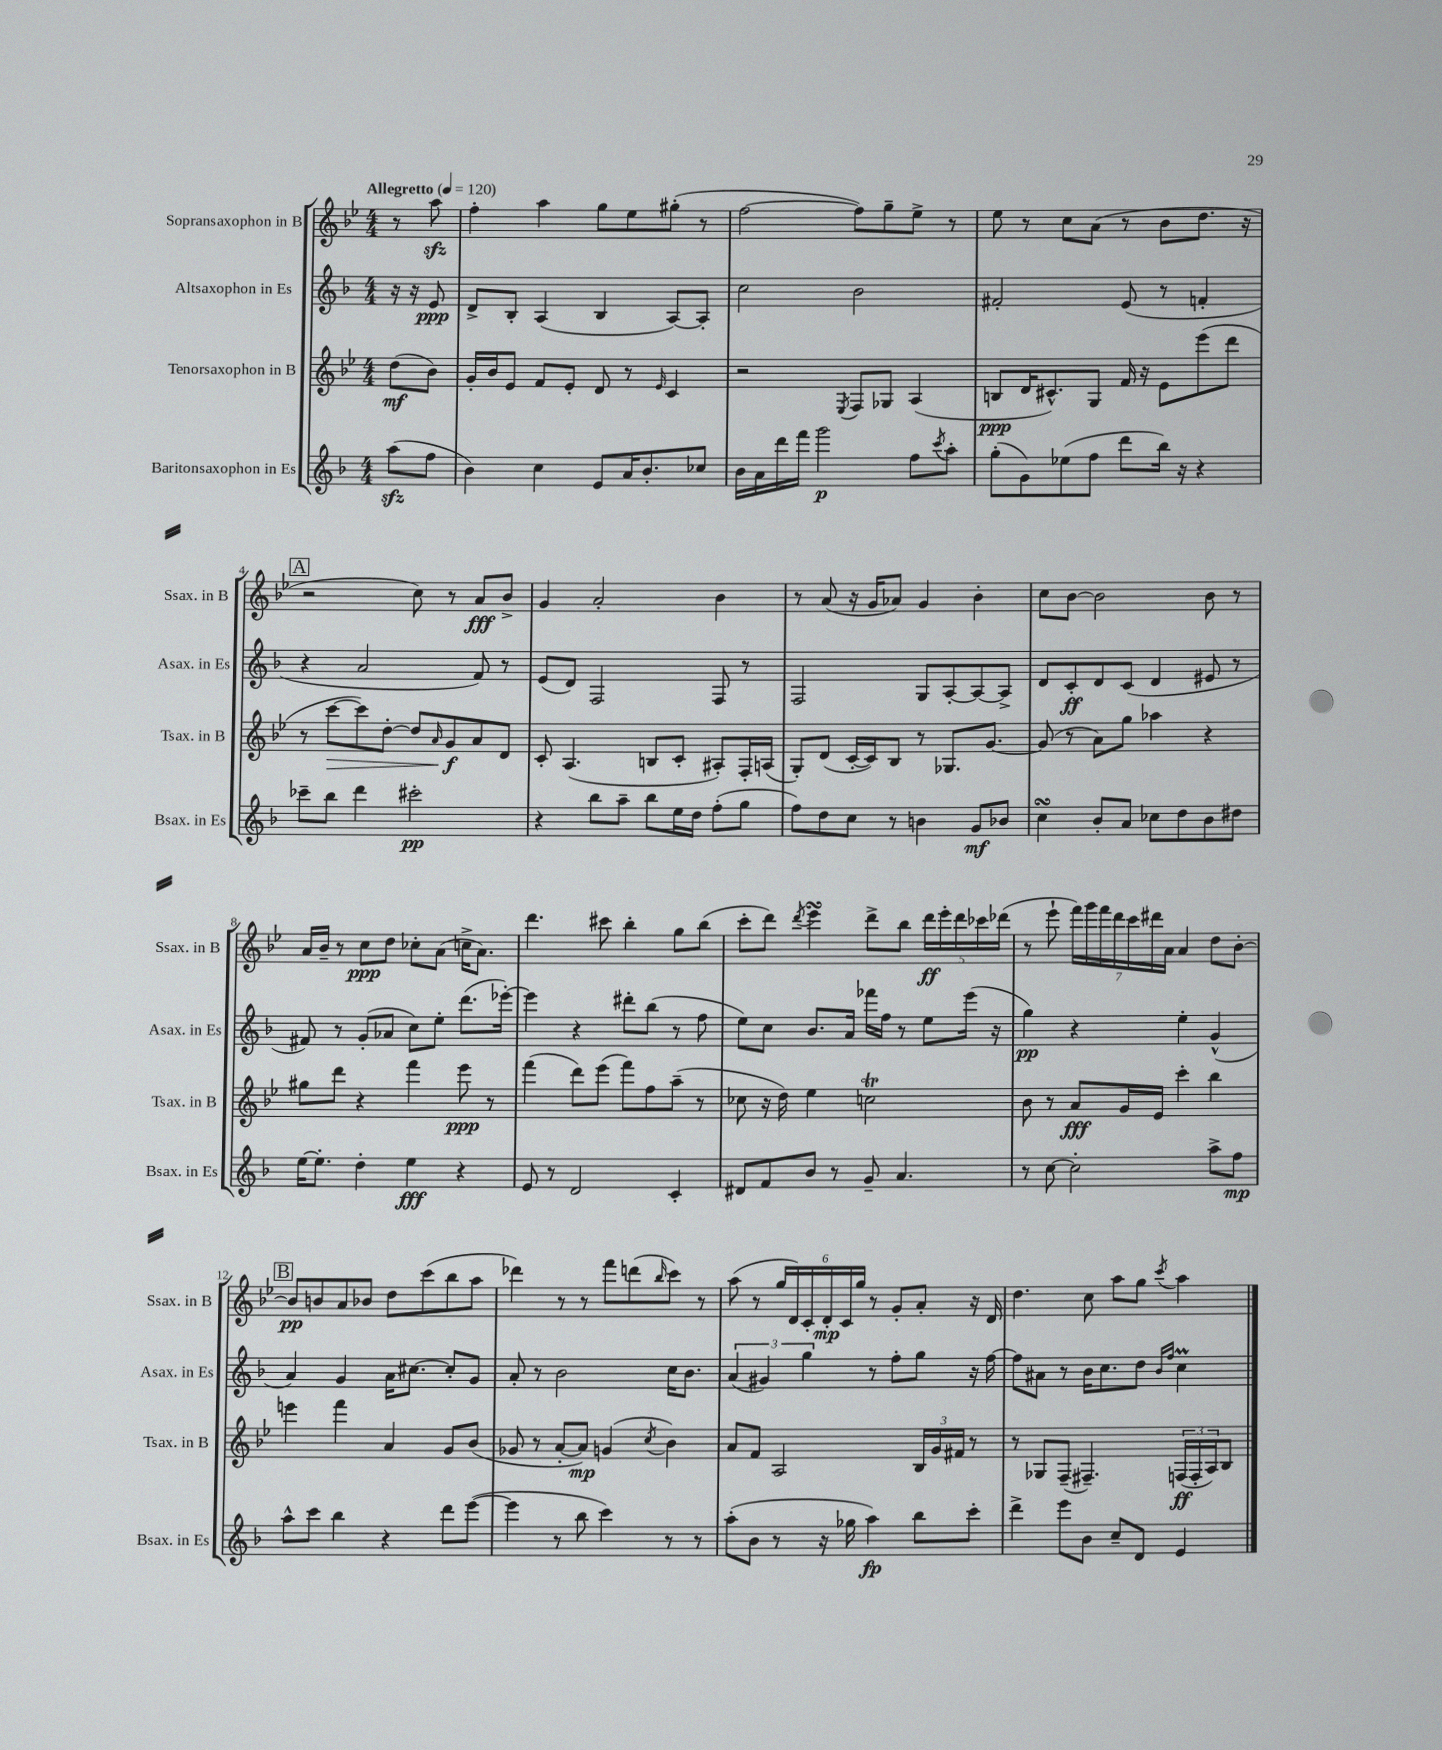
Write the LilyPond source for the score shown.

<<
\new StaffGroup <<
\new Staff = "s0" \with { instrumentName = "Sopransaxophon in B" shortInstrumentName = "Ssax. in B" } {
    \clef treble \key bes \major \numericTimeSignature \time 4/4 \partial 4 \tempo "Allegretto" 4 = 120
    r8 a''8\sfz |
    f''4-. a''4 g''8 ees''8 gis''8-.( r8 |
    f''2~ f''8) g''8-- ees''8-> r8 |
    ees''8 r8 c''8 a'8( r8 bes'8 d''8. r16 |
    \mark \markup { \box "A" } r2 c''8) r8 a'8\fff bes'8-> |
    g'4 a'2-. bes'4 |
    r8 a'8( r16 g'16 aes'8) g'4 bes'4-. |
    c''8 bes'8~ bes'2 bes'8 r8 |
    a'16 bes'16-- r8 c''8\ppp d''8 ces''8-. a'8( c''16-> a'8.) |
    d'''4. cis'''8 bes''4-. g''8 bes''8( |
    c'''8-. d'''8) \acciaccatura { d'''8 } ees'''4\turn d'''8-> bes''8 \tuplet 5/4 { d'''16\ff ees'''16-. d'''16 ces'''16 des'''16( } |
    r8 ees'''8-! \tuplet 7/4 { f'''16) g'''16 f'''16 d'''16 c'''16 dis'''16 a'16 } a'4 d''8 bes'8~-. |
    \mark \markup { \box "B" } bes'8\pp b'8 a'8 bes'8 d''8 c'''8( bes''8 a''8 |
    des'''4) r8 r8 f'''8 d'''8( \grace { bes''16 } c'''8) r8 |
    a''8( r8 \tuplet 6/4 { g''16 d'16) c'16-. d'16-.\mp c'16 g''16 } r8 g'8-. a'8-. r16 d'16 |
    d''4. c''8 a''8 g''8 \acciaccatura { c'''8 } a''4 \bar "|." |
}
\new Staff = "s1" \with { instrumentName = "Altsaxophon in Es" shortInstrumentName = "Asax. in Es" } {
    \clef treble \key f \major \numericTimeSignature \time 4/4 \partial 4
    r16 r16 e'8\ppp |
    d'8-> bes8-. a4( bes4 a8~) a8-. |
    c''2 bes'2 |
    fis'2-. e'8( r8 f'4-. |
    \mark \markup { \box "A" } r4 a'2 f'8) r8 |
    e'8( d'8) f2 f8 r8 |
    f2 g8 a8~-. a8~ a8-> |
    d'8 c'8-.\ff d'8 c'8( d'4 eis'8 r8 |
    fis'8) r8 g'8-.( aes'8 c''8) e''8-. d'''8.( ees'''16~-.) |
    ees'''4 r4 dis'''8-. bes''8( r8 f''8 |
    e''8) c''8 bes'8. a'16 fes'''16 f''16 r8 e''8 e'''16( r16 |
    g''4\pp) r4 e''4-. g'4-^( |
    \mark \markup { \box "B" } a'4) g'4 a'16 cis''8.~ cis''8-. g'8 |
    a'8-. r8 bes'2 c''16 bes'8. |
    \tuplet 3/2 { a'4( gis'4) g''4 } r8 f''8-. g''8 r16 f''16~ |
    f''8 ais'8 r8 bes'16 c''8. d''8 \grace { bes'16 f''16 } c''4\prall \bar "|." |
}
\new Staff = "s2" \with { instrumentName = "Tenorsaxophon in B" shortInstrumentName = "Tsax. in B" } {
    \clef treble \key bes \major \numericTimeSignature \time 4/4 \partial 4
    d''8\mf( bes'8) |
    g'16-. bes'16 ees'8 f'8 ees'8-. d'8 r8 \grace { ees'16 } c'4 |
    r2 \acciaccatura { ees8 } f8 ges8 a4( |
    b8\ppp d'16 cis'8.-^) g8 f'16 r16 ees'8 ees'''8( d'''8 |
    \mark \markup { \box "A" } r8 c'''8~\> c'''8) d''8~-. d''8 \grace { a'16 } g'8\f\! a'8 d'8 |
    c'8-. a4.( b8 c'8-. ais8-.) f16-. a16( |
    g8-.) d'8( c'16~-. c'16) bes8 r8 ges8. g'8.~ |
    g'8( r8 a'8) g''8 aes''4 r4 |
    gis''8 d'''8 r4 f'''4 ees'''8\ppp r8 |
    f'''4( d'''8) ees'''8( f'''8) f''8 a''8--( r8 |
    ces''8 r16 d''16) ees''4 c''2\trill |
    bes'8 r8 a'8\fff g'16 ees'16 c'''4-. bes''4 |
    \mark \markup { \box "B" } e'''4 f'''4 a'4 g'8 bes'8( |
    ges'8 r8 a'8~-. a'8\mp) g'4( \acciaccatura { c''8 } bes'4) |
    a'8 f'8 a2 \tuplet 3/2 { bes16 g'16 fis'16 } r8 |
    r8 ges8 f8--( fis4.--) \tuplet 3/2 { f16\ff( f16-. a16) } bes8 \bar "|." |
}
\new Staff = "s3" \with { instrumentName = "Baritonsaxophon in Es" shortInstrumentName = "Bsax. in Es" } {
    \clef treble \key f \major \numericTimeSignature \time 4/4 \partial 4
    a''8\sfz( f''8 |
    bes'4) c''4 e'8 a'16 bes'8.-. ces''8 |
    bes'16 a'16 d'''16 f'''16 g'''2\p f''8 \acciaccatura { c'''8 } a''8-. |
    g''8-.( g'8) ees''8( f''8 d'''8 bes''16) r16 r4 |
    \mark \markup { \box "A" } ces'''8-- bes''8 d'''4 cis'''2-.\pp |
    r4 bes''8 a''8-- bes''8 e''16 d''16 f''8-.( g''8 |
    f''8) d''8 c''8 r8 b'4 g'8\mf bes'8 |
    c''4\turn bes'8-. a'8 ces''8 d''8 bes'8 dis''8 |
    e''16~ e''8.-. d''4-. e''4\fff r4 |
    e'8 r8 d'2 c'4-. |
    dis'8 f'8 bes'8 r8 g'8-- a'4. |
    r8 c''8~ c''2-. a''8-> f''8\mp |
    \mark \markup { \box "B" } a''8-^ c'''8 bes''4 r4 d'''8 e'''8~( |
    e'''4 r8 bes''8 c'''4) r8 r8 |
    a''8-.( bes'8 r8 r16 ges''16 a''4\fp) bes''8 c'''8-. |
    d'''4-> e'''8 bes'8 c''8-- d'8 e'4 \bar "|." |
}
>>
>>
